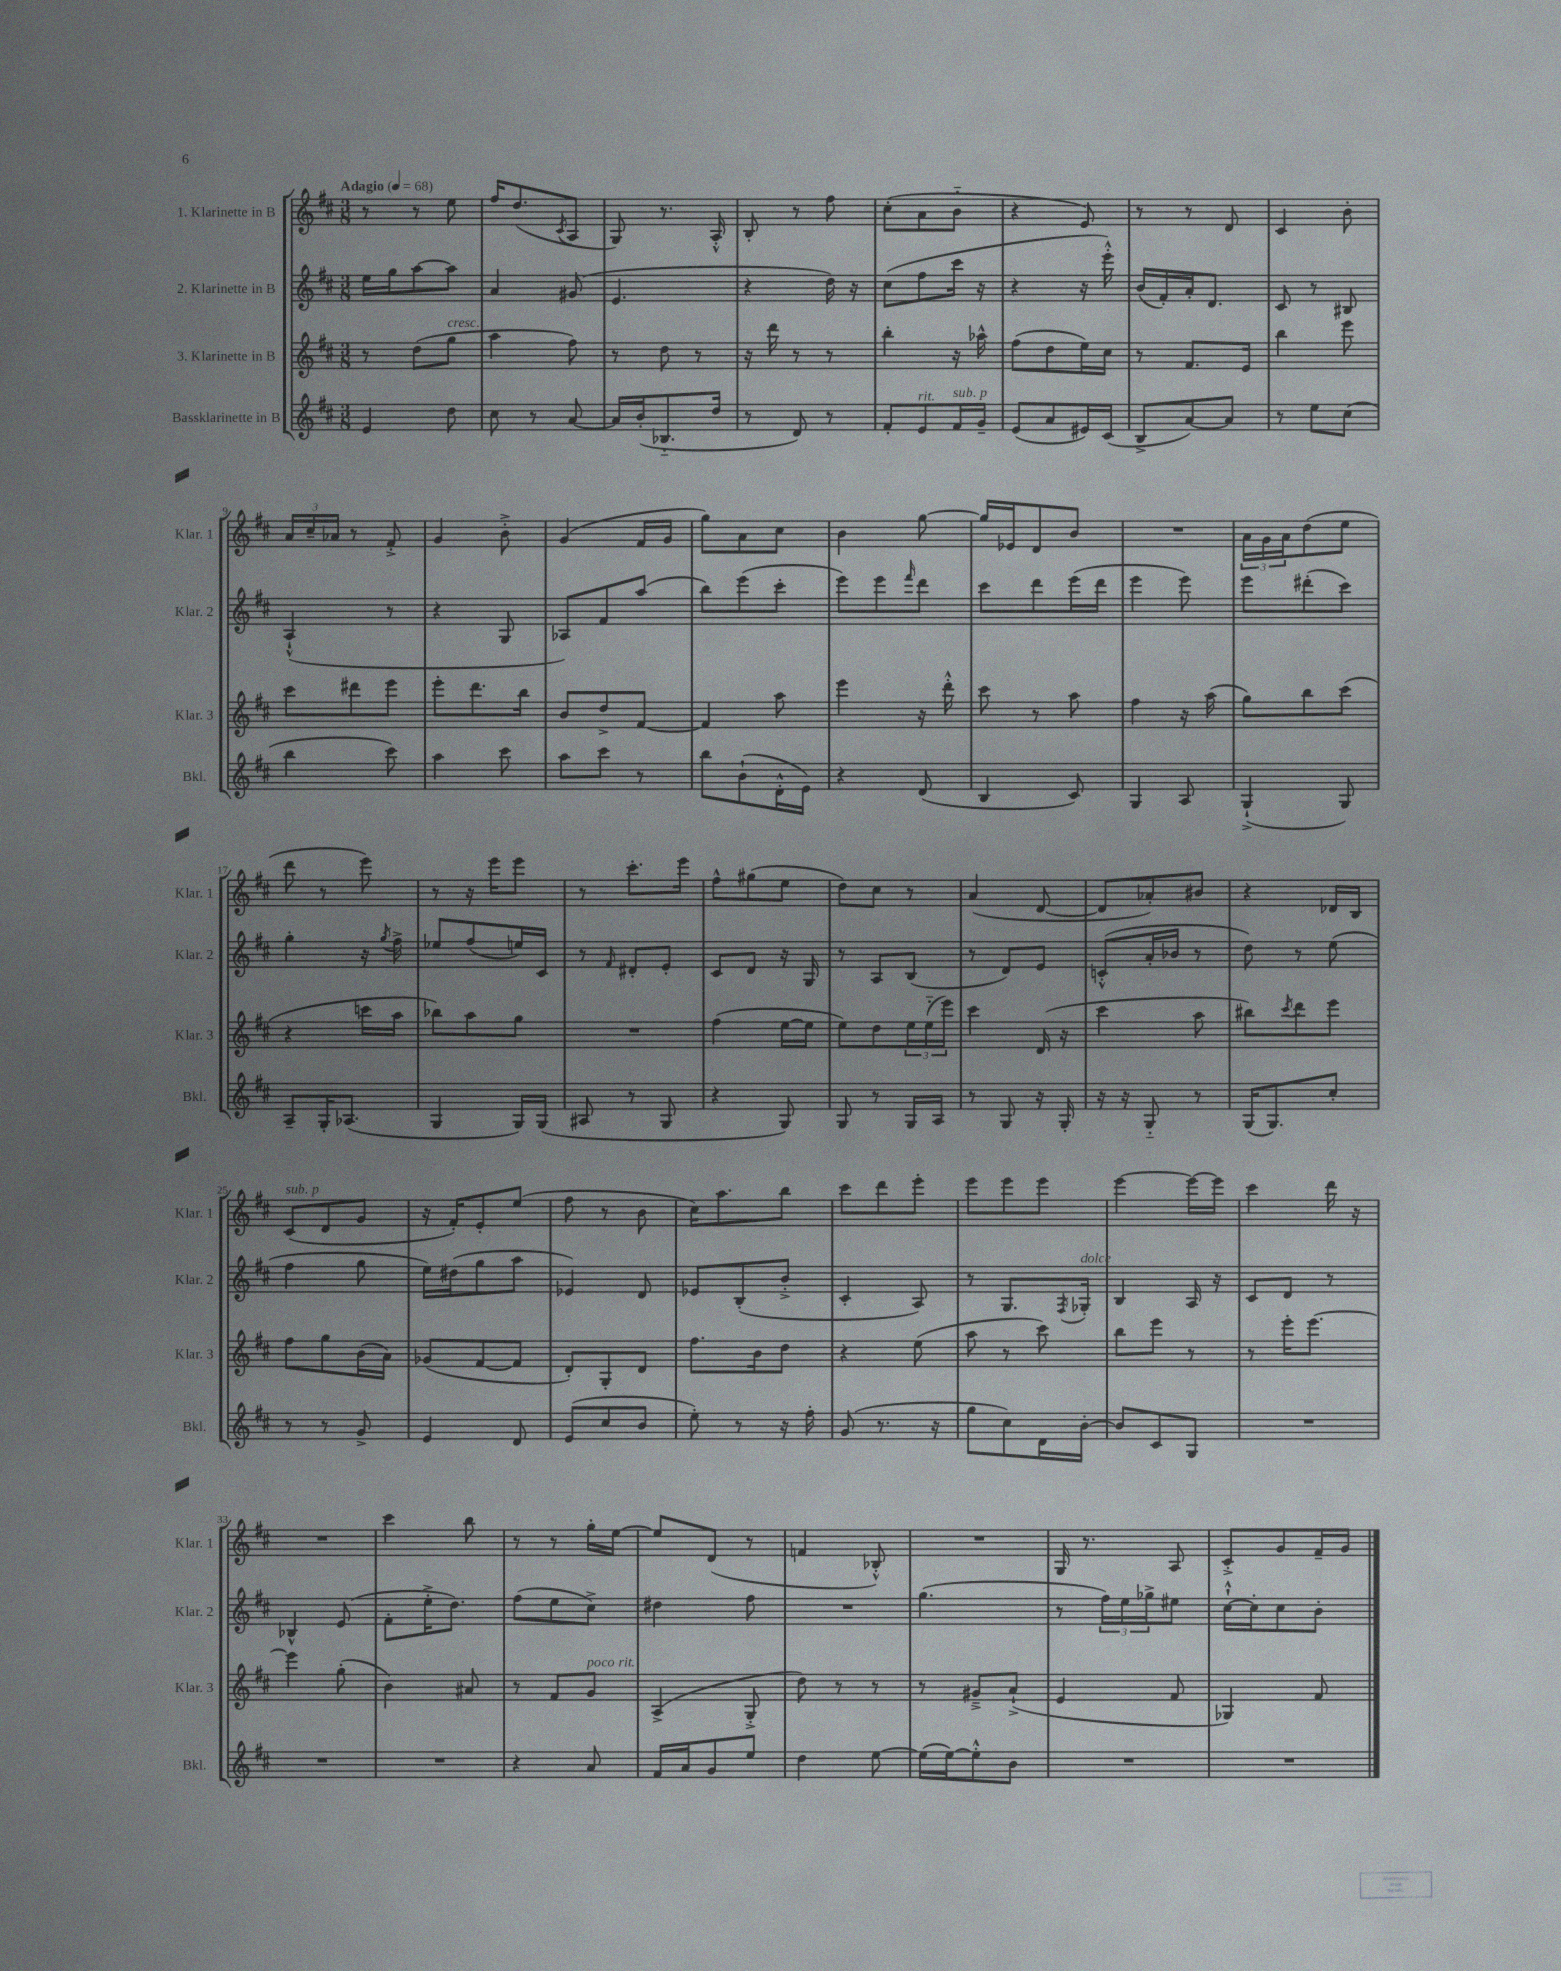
<<
\new StaffGroup <<
\new Staff = "s0" \with { instrumentName = "1. Klarinette in B" shortInstrumentName = "Klar. 1" } {
    \clef treble \key d \major \numericTimeSignature \time 3/8 \tempo "Adagio" 4 = 68
    r8 r8 e''8 |
    fis''16 d''8.( \acciaccatura { cis'8 } a8 |
    g8) r8. a16-.-^ |
    b8-. r8 fis''8 |
    cis''8-.( a'8 b'8-_ |
    r4 e'8) |
    r8 r8 d'8 |
    cis'4 b'8-. |
    \tuplet 3/2 { a'16 cis''16-- aes'16 } r8 fis'8-.-> |
    g'4 b'8-.-> |
    g'4( fis'16 g'16 |
    g''8) a'8 cis''8 |
    b'4 g''8~ |
    g''16 ees'16 d'8 b'8 |
    R4. |
    \tuplet 3/2 { a'16 g'16 a'16 } d''8( e''8 |
    d'''8 r8 e'''8) |
    r8 r16 e'''16 e'''8 |
    r8 cis'''8.-. e'''16 |
    fis''8-^ gis''8( e''8 |
    d''8) cis''8 r8 |
    a'4( d'8~ |
    d'8 aes'8-.) bis'8 |
    r4 des'16 b16 |
    cis'8^\markup { \italic "sub. p" }( d'8 g'8 |
    r16 fis'16-.) e'8-. e''8( |
    fis''8 r8 b'8 |
    cis''16) a''8. b''8 |
    cis'''8 d'''8 e'''8-. |
    e'''8 e'''8 e'''8 |
    e'''4~ e'''16~ e'''16 |
    cis'''4 d'''16 r16 |
    R4. |
    cis'''4 b''8 |
    r8 r8 g''16-. e''16~ |
    e''8 d'8( r8 |
    f'4 bes8-.-^) |
    R4. |
    g16 r8. a8 |
    cis'8-.-> g'8 fis'16-- g'16 \bar "|." |
}
\new Staff = "s1" \with { instrumentName = "2. Klarinette in B" shortInstrumentName = "Klar. 2" } {
    \clef treble \key d \major \numericTimeSignature \time 3/8
    e''16 g''16 a''8~ a''8 |
    a'4 gis'8( |
    e'4. |
    r4 d''16) r16 |
    cis''8( fis''8 cis'''16 r16 |
    r4 r16 e'''16-.-^) |
    b'16( fis'16-.) a'16-. d'8. |
    cis'8 r8 bis8 |
    a4-!-^( r8 |
    r4 g8 |
    aes8) fis'8 a''8( |
    b''8) e'''8( cis'''8-. |
    e'''8) e'''8 \grace { fis'''16 } d'''8 |
    cis'''8 d'''8 e'''16( d'''16 |
    e'''4 e'''8) |
    e'''8 dis'''8-.( cis'''8) |
    g''4-. r16 \acciaccatura { g''8 } fis''16-> |
    ees''8 fis''8( e''16) cis'16 |
    r8 \grace { fis'16 } dis'8-. e'8-. |
    cis'8 d'8 r16 g16 |
    r8 a8 b8( |
    r8 d'8) e'8 |
    c'8-.-^( a'16-. bes'16 r8 |
    d''8) r8 e''8( |
    fis''4 g''8 |
    e''16) dis''16( g''8 a''8 |
    ees'4) d'8 |
    ees'8 b8-.( b'8-.-> |
    cis'4-. a8) |
    r8 g8. \acciaccatura { fis8 } ges16-.^\markup { \italic "dolce" } |
    b4 a16 r16 |
    cis'8 d'8 r8 |
    bes4-^ e'8( |
    fis'8-. e''16-.-> d''8.) |
    fis''8( e''8 cis''8->) |
    dis''4 fis''8 |
    R4. |
    g''4.( |
    r8 \tuplet 3/2 { fis''16) e''16 ges''16-> } eis''8 |
    cis''16~-!-^ cis''16-. cis''8 b'8-. \bar "|." |
}
\new Staff = "s2" \with { instrumentName = "3. Klarinette in B" shortInstrumentName = "Klar. 3" } {
    \clef treble \key d \major \numericTimeSignature \time 3/8
    r8 d''8( g''8^\markup { \italic "cresc." } |
    a''4 fis''8) |
    r8 d''8 r8 |
    r16 d'''16 r8 r8 |
    b''4-. r16 aes''16-^ |
    fis''8( d''8 e''16) cis''16 |
    r8 fis'8. e'16 |
    b''4 e'''8 |
    cis'''8 dis'''8 e'''8 |
    e'''8-. d'''8. b''16 |
    b'8 d''8-> fis'8~ |
    fis'4 a''8 |
    e'''4 r16 d'''16-.-^ |
    cis'''8 r8 a''8 |
    fis''4 r16 a''16( |
    g''8) b''8 cis'''8( |
    r4 c'''16 a''16 |
    bes''8) a''8 g''8 |
    R4. |
    fis''4( e''16~ e''16 |
    e''8) d''8 \tuplet 3/2 { e''16 e''16-_( e'''16) } |
    cis'''4 d'16( r16 |
    cis'''4 a''8 |
    bis''8) \acciaccatura { cis'''8 } d'''8 e'''8 |
    fis''8 g''8 b'16( a'16) |
    ges'8( fis'8~ fis'8 |
    d'8-.) g8-. d'8 |
    fis''8. b'16 d''8 |
    r4 e''8( |
    a''8 r8 cis'''8) |
    b''8 e'''8 r8 |
    r8 e'''16-. e'''8.~ |
    e'''4 g''8-.( |
    b'4) ais'8 |
    r8 fis'8 g'8^\markup { \italic "poco rit." } |
    a4->( g8-.-> |
    d''8) r8 r8 |
    r8 gis'8---> a'8-!->( |
    e'4 fis'8 |
    ges4) fis'8 \bar "|." |
}
\new Staff = "s3" \with { instrumentName = "Bassklarinette in B" shortInstrumentName = "Bkl." } {
    \clef treble \key d \major \numericTimeSignature \time 3/8
    e'4 d''8 |
    cis''8 r8 a'8~ |
    a'16 b'16-.( bes8.-_ d''16 |
    r8 d'8) r8 |
    fis'8-. e'8^\markup { \italic "rit." } fis'16^\markup { \italic "sub. p" } g'16-- |
    e'8( a'8 eis'16) cis'16( |
    b8-> a'8~) a'8 |
    r8 e''8 cis''8( |
    b''4 cis'''8) |
    a''4 cis'''8 |
    a''8 cis'''8 r8 |
    b''8 b'8-!( d'16-.-^ e'16) |
    r4 d'8( |
    b4 cis'8) |
    g4 a8 |
    g4-!->( g8) |
    a8-- g16-. aes8.( |
    g4 g16) g16( |
    ais8 r8 g8 |
    r4 g8) |
    g8 r8 g16 a16 |
    r8 g8 r16 g16-. |
    r16 r16 g8-_ r8 |
    g16( g8.) cis''8-. |
    r8 r8 g'8-> |
    e'4 d'8 |
    e'8( cis''8 b'8 |
    e''8-.) r8 r16 fis''16-. |
    g'8( r8. r16 |
    g''8 cis''8) d'16 b'16~-. |
    b'8 cis'8 g8 |
    R4. |
    R4. |
    R4. |
    r4 a'8 |
    fis'16 a'16 g'8 e''8 |
    d''4 e''8~ |
    e''16( e''16~) e''8-.-^ b'8 |
    R4. |
    R4. \bar "|." |
}
>>
>>
